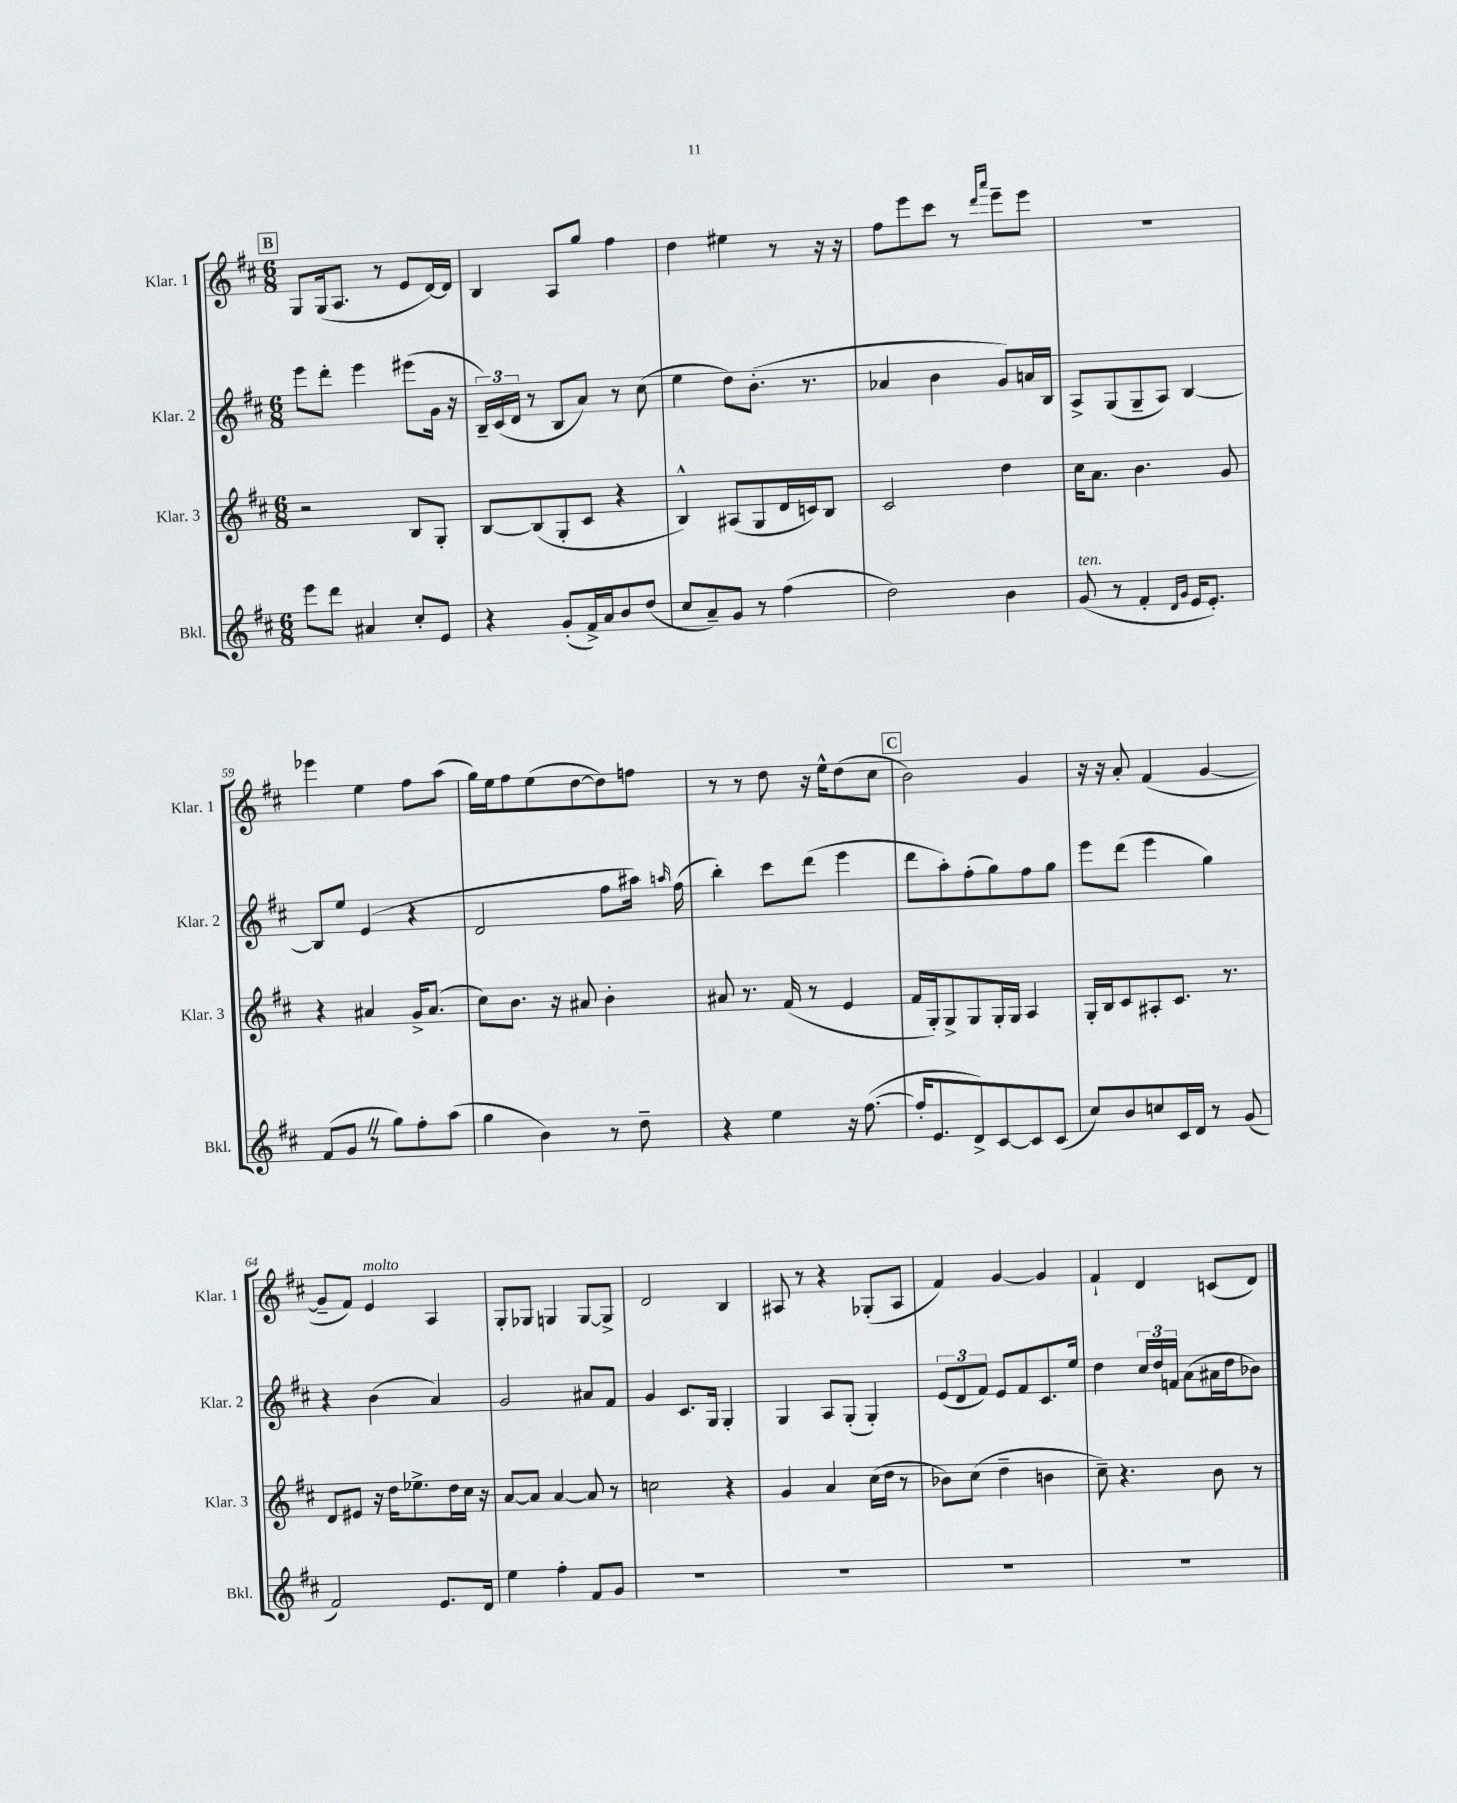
<<
\new StaffGroup <<
\new Staff = "s0" \with { instrumentName = "Klar. 1" shortInstrumentName = "Klar. 1" } {
    \clef treble \key d \major \numericTimeSignature \time 6/8
    \autoBeamOff \mark \markup { \box "B" } g8[ g16( a8.] r8 e'8[ d'16~) d'16] |
    b4 a8[ g''8] fis''4 |
    d''4 eis''4 r8 r16 r16 |
    fis''8[ e'''8 cis'''8] r8 \grace { d'''16[ a'''16] } e'''8[-- e'''8] |
    R2. |
    ees'''4 e''4 fis''8[ a''8]( |
    g''16[) e''16 fis''8 e''8( d''8~ d''8) f''8] |
    r8 r8 d''8 r16 e''16[-^ d''8( cis''8] |
    \mark \markup { \box "C" } b'2) g'4 |
    r16 r16 a'8-. fis'4( g'4~ |
    g'8[-- fis'8]) e'4^\markup { \italic "molto" } a4 |
    g8[-. ges8] g4 g8[~ g8]-> |
    d'2 b4 |
    ais8 r8 r4 ges8[-.( ais8] |
    fis'4) g'4~ g'4 |
    fis'4-! d'4 c'8[( d'8]) \bar "|." |
}
\new Staff = "s1" \with { instrumentName = "Klar. 2" shortInstrumentName = "Klar. 2" } {
    \clef treble \key d \major \numericTimeSignature \time 6/8
    \autoBeamOff \mark \markup { \box "B" } e'''8[ d'''8]-. e'''4 eis'''8[( g'16] r16 |
    \tuplet 3/2 { b16[--) cis'16( d'16] } r8 b8[ a'8]) r8 cis''8( |
    e''4 d''8[) b'8.]-.( r8. |
    aes'4 b'4 g'8[) a'16 b16] |
    a8[-> g8( g8-- a8]) b4~ |
    b8[ e''8] e'4( r4 |
    d'2 fis''8[ ais''16]) \grace { a''16 } fis''16( |
    b''4-.) cis'''8[ d'''8]( e'''4 |
    \mark \markup { \box "C" } d'''8[ a''8-.) fis''8-.( g''8) fis''8 g''8] |
    e'''8[ d'''8]( e'''4 g''4) |
    r4 b'4( a'4) |
    g'2 ais'8[ fis'8] |
    g'4 cis'8.[ g16] g4-. |
    g4 a8[ g8]-.( g4-.) |
    \tuplet 3/2 { e'8[( d'8 fis'8]) } e'8[ fis'8 cis'8. e''16] |
    d''4 \tuplet 3/2 { cis''16[ d''16 f'16] } a'8[( ais'16 d''16 bes'8]) \bar "|." |
}
\new Staff = "s2" \with { instrumentName = "Klar. 3" shortInstrumentName = "Klar. 3" } {
    \clef treble \key d \major \numericTimeSignature \time 6/8
    \autoBeamOff \mark \markup { \box "B" } r2 b8[ g8]-. |
    b8[~ b8( g8-. cis'8] r4 |
    b4-^) ais8[( g8 d'16 c'16) b8] |
    cis'2 d''4 |
    cis''16[ a'8.] b'4. g'8 |
    r4 ais'4 g'16[-> ais'8.]( |
    cis''8[) b'8.] r16 ais'8 b'4-. |
    ais'8 r8. fis'16( r8 e'4 |
    \mark \markup { \box "C" } fis'16[ g16-.) g8-> g8 g16-. g16] a4 |
    g16[-. b16 cis'8 ais8-. cis'8.] r8. |
    d'8[ eis'8] r16 d''16[ ees''8.-> d''16 cis''16] r16 |
    a'8[~ a'8] a'4~ a'8 r8 |
    c''2 r4 |
    g'4 a'4 cis''16[( d''16] r8 |
    bes'8[) cis''8]( d''4-- b'4 |
    cis''8--) r4. b'8 r8 \bar "|." |
}
\new Staff = "s3" \with { instrumentName = "Bkl." shortInstrumentName = "Bkl." } {
    \clef treble \key d \major \numericTimeSignature \time 6/8
    \autoBeamOff \mark \markup { \box "B" } e'''8[ d'''8] ais'4 cis''8[-. e'8] |
    r4 g'8[-.( fis'16->) a'16 b'8 d''8]( |
    cis''8[ a'8--) g'8] r8 fis''4( |
    d''2) b'4 |
    g'8^\markup { \italic "ten." }( r8 fis'4-. \grace { d'16[ g'16] } e'16[ e'8.]-.) |
    fis'8[( g'8] \once \override BreathingSign.text = \markup { \musicglyph "scripts.caesura.straight" } \breathe r8 g''8[) fis''8-. a''8]( |
    g''4 b'4) r8 d''8-- |
    r4 e''4 r16 fis''8.~( |
    \mark \markup { \box "C" } fis''16[-. e'8. d'8->) cis'8~ cis'8 cis'8]( |
    cis''8[) b'8 c''8 cis'16 d'16] r8 g'8( |
    fis'2) e'8.[ d'16] |
    e''4 fis''4-. fis'8[ g'8] |
    R2. |
    R2. |
    R2. |
    R2. \bar "|." |
}
>>
>>
\layout { \context { \Score currentBarNumber = #54 } }
